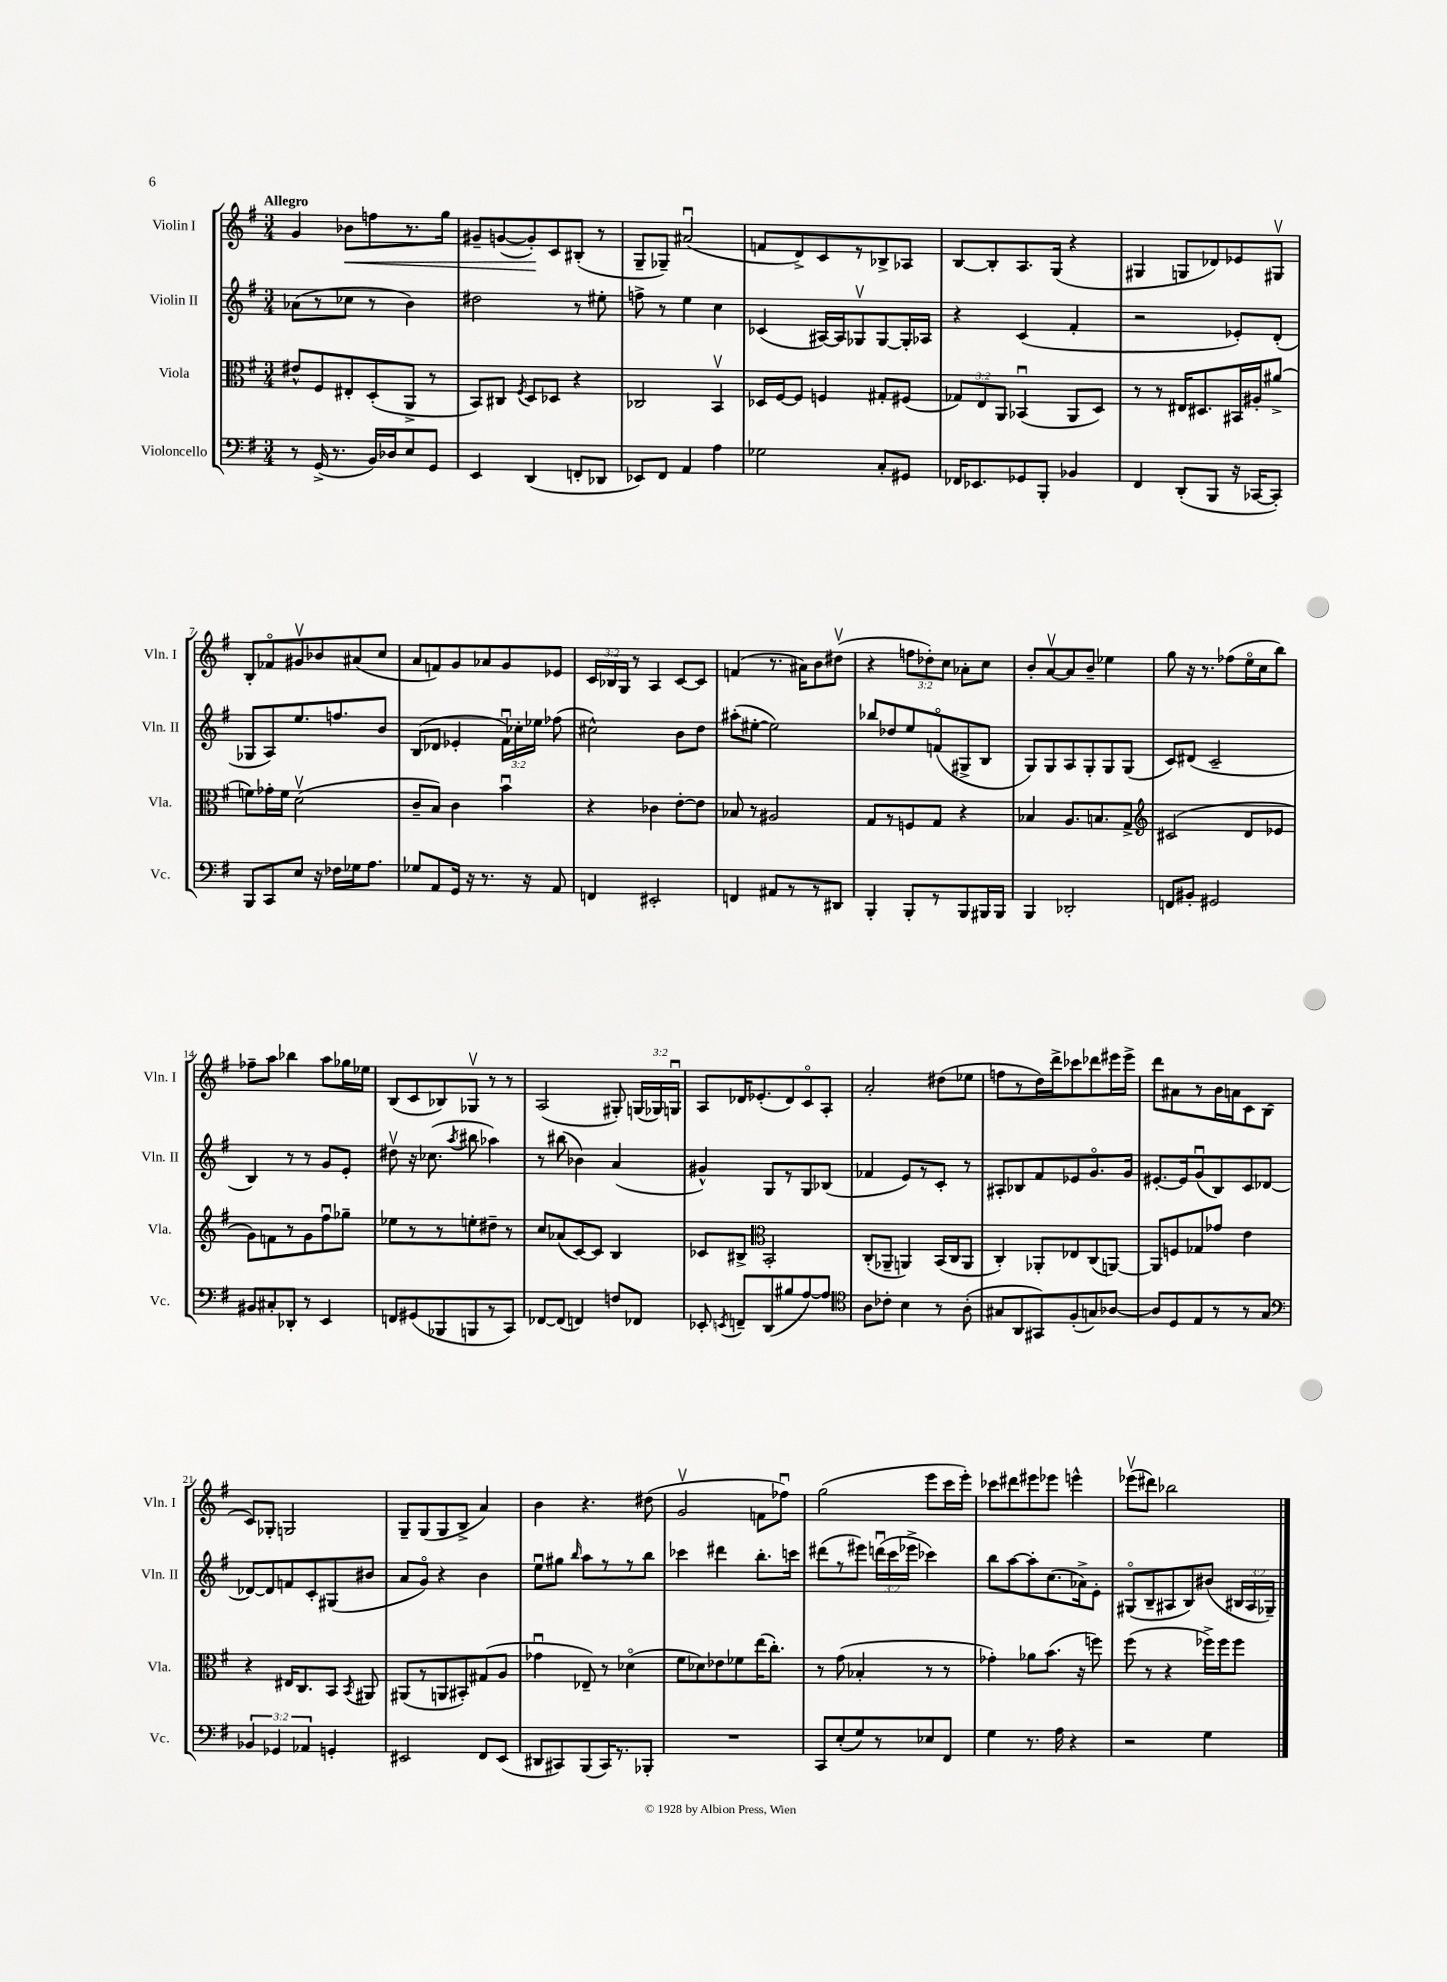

**kern	**kern	**kern	**kern	**dynam
*part4	*part3	*part2	*part1	*part1
*staff4	*staff3	*staff2	*staff1	*staff1
*I"Violoncello	*I"Viola	*I"Violin II	*I"Violin I	*
*I'Vc.	*I'Vla.	*I'Vln. II	*I'Vln. I	*
*clefF4	*clefC3	*clefG2	*clefG2	*
*k[f#]	*k[f#]	*k[f#]	*k[f#]	*
*M3/4	*M3/4	*M3/4	*M3/4	*
=1	=1	=1	=1	=1
!	!	!	!LO:TX:a:B:t=Allegro	!
8r	8e#X^^/L	(8a-X\L	4g/	.
(16GG^/	8F#/	8r	.	.
8.r	.	.	.	.
!	!	!	!	!LO:HP:b
.	8E#X'/	8cc-X\J	8b-X\L	<
16BB/LL)	(8D'/	8r	8ffn\	.
16D-X/J	.	.	.	.
8E/	8AA^/J	4b\)	8.r	.
8GG/J	8r	.	.	.
.	.	.	16gg\Jk	.
=2	=2	=2	=2	=2
4EE/	8BB/L)	2dd#X\	8g#X~/L	.
.	8C#X/J	.	([8gn/	.
.	8qF#/	.	.	.
(4DD/	8D/L	.	8g'/])	.
.	8D-X/J	.	8c/	[
8FFn'/L	4r	8r	(8B#X'/J	.
8DD-X/J	.	8ee#X'\	8r	.
=3	=3	=3	=3	=3
8EE-X/L)	2C-X/	8ffn^\	8G~/L	.
8FF#/J	.	8r	8G-X~/J)	.
4AA/	.	4ee\	(2a#Xu/	.
4A\	4BBv/	4cc\	.	.
=4	=4	=4	=4	=4
2G-X\	16D-X/LL	(4c-X/	8fn/L	.
.	[16F#/J	.	.	.
.	8F#/J]	.	8d^/)	.
.	4Fn/	[16A#X/LL)	8c/	.
.	.	16A#/J]	.	.
.	.	8G-Xv/	8r	.
8C'/L	8G#X'/L	[8G-/	8B-X^/	.
8GG#X/J	(8F#X/J	16G-'/L]	8A-X/J	.
.	.	16A-X/JJ	.	.
=5	=5	=5	=5	=5
16FF-X/KL	12G-X/L)	4r	[8B/L	.
8.EE-X/	.	.	.	.
.	12E/	.	.	.
.	.	.	8B'/]	.
.	12AA/J	.	.	.
8GG-X/	(4BB-Xu/	(4c/	8.A/	.
8BBB'/J	.	.	.	.
.	.	.	(16G/Jk	.
4BB-X/	8AA/L	4f#'/	4r	.
.	8D/J)	.	.	.
=6	=6	=6	=6	=6
4FF#/	8r	2r	4G#X/	.
.	8r	.	.	.
(8DD'/L	16E#X/KL	.	8Gn/L	.
.	8.D#X/	.	.	.
8BBB/J	.	.	8d-X/)	.
16r	16BB#X/L	8e-X'/L)	8e-X/	.
[16CC-X/KL	16A#X'/J	.	.	.
8CC-'/J])	(8a#X^/J	(8d'/J	8G#Xv/J	.
!!LO:LB:g=z
=7	=7	=7	=7	=7
8BBB/L	8fn\L)	8G-X/L	8B'/L	.
8CC/	16g-X'\L	8A/)	8f-X/	.
.	16f\JJ	.	.	.
8E/J	(2dv\	8.ee/	8g#Xv/	.
16r	.	.	8b-X/	.
16F-X\LL	.	8.ffn/	.	.
16G-X\J	.	.	(8a#X/	.
8.A\J	.	.	.	.
.	.	8b/J	8cc/J	.
=8	=8	=8	=8	=8
8G-X/L	8c~/L	(8B/L	8a/L	.
8AA/	8B/J)	8d-X/J	8fn/)	.
16GG/Jk	4c\	4e-X'/	8g/	.
16r	.	.	.	.
8.r	.	.	8a-X/	.
.	4bu\	24f#u\LL)	8g/	.
.	.	24cc-X'\	.	.
16r	.	.	.	.
.	.	24ee-X\JJ	.	.
8AA/	.	(8ff-X\	8e-X/J	.
=9	=9	=9	=9	=9
4FFn/	4r	2cc#X^^\)	24c/LL	.
.	.	.	24B-X/	.
.	.	.	24G/JJ	.
.	.	.	8r	.
2EE#X'/	4c-X\	.	4A/	.
.	[8e'\L	8b\L	[8c/L	.
.	8e\J]	8dd\J	8c/J]	.
=10	=10	=10	=10	=10
4FFn/	8B-X/	(8aa#X'\L	(4fn/	.
.	8r	[8ee#X'\J	.	.
8AA#X/L	2A#X/	2ee#\])	8.r	.
8r	.	.	.	.
.	.	.	16a#X\KL)	.
8r	.	.	8b\	.
8DD#X/J	.	.	(8dd#Xv\J	.
=11	=11	=11	=11	=11
4BBB'/	8G/L	8bb-X/L	4r	.
.	8r	8dd-X/	.	.
8BBB'/L	8Fn/	8ee/	12ffn\L	.
.	.	.	12dd-X'\)	.
8r	8G/J	(8fn/	.	.
.	.	.	12cc\J	.
8BBB/	4r	8G#X^/	8a-X'\L	.
16BBB#X/L	.	8B/J	8cc\J	.
16BBB#/JJ	.	.	.	.
=12	=12	=12	=12	=12
4BBB/	4B-X/	8G/L)	8b'/L	.
.	.	8G/	[8av/	.
2DD-X'/	8.A/L	8A/	8a/]	.
.	.	8G'/	8b~/J	.
.	8.Bn/	.	.	.
.	.	8G/	4ee-X\	.
.	8G^/J	(8G/J	.	.
=13	=13	=13	=13	=13
*	*clefG2	*	*	*
8FFn/L	(2c#X/	8c/L)	8gg\	.
8BB#X'/J	.	(8d#X/J	16r	.
.	.	.	8.r	.
2GG#X/	.	2c~/	.	.
.	.	.	(8ff-X\L	.
.	8d/L	.	16ee\L	.
.	.	.	16cc\J	.
.	8e-X/J	.	8bb\J)	.
!!LO:LB:g=z
=14	=14	=14	=14	=14
8BB#X/L	8g\L)	4B/)	8ff-X~\L	.
8C#X'/	8fn\	.	8aa\J	.
8DD-X'/J	8r	8r	4bb-X\	.
8r	8g\	8r	.	.
4EE/	8ff#u\	8g/L	8aa\L	.
.	8gg-X~\J	8e'/J	16gg-X\L	.
.	.	.	16ee-X\JJ	.
=15	=15	=15	=15	=15
8FFn/L	8ee-X\L	8dd#Xv\	(8B/L	.
(8GG#X/	8r	16r	8c/	.
.	.	(8.cc-X\	.	.
8BBB-X/	8r	.	8B-X/)	.
.	.	8qaa/	.	.
8BBBn/	8een'\	8bb#X\	8G-Xv/J	.
8r	8dd#X~\J	4aa-X\)	8r	.
8CC/J)	8r	.	8r	.
=16	=16	=16	=16	=16
[8FF-X/L	8cc/L	8r	(2A/	.
(8FF-/J]	(8a-X/	(8bb#X\	.	.
4FFn/)	[8c/)	4b-X\)	.	.
.	8c/J]	.	.	.
8Fn/L	4B/	(4a/	8G#X'/)	.
8FF-X/J	.	.	(24Gn/LL	.
.	.	.	24G-X/)	.
.	.	.	24Gnu/JJ	.
=17	=17	=17	=17	=17
8EE-X'/	8c-X/L	4g#X^^/)	8A/L	.
8qEEn/	.	.	.	.
8FFn~/L	8B#X^/J	.	16d-X/K	.
.	.	.	(8.e-X'/	.
*	*clefC3	*	*	*
(8DD/	2BB'/	8G/L	.	.
8B#X/	.	8r	8d-/)	.
[8A/)	.	8G/	8c/	.
8A/J]	.	(8B-X/J	8A'/J	.
=18	=18	=18	=18	=18
*clefC4	*	*	*	*
8A\L	(8C'/L	4f-X/	2a'/	.
8c-X'\J	8AA-X~/J	.	.	.
4B\	4AAn/)	8e/L)	.	.
.	.	8r	.	.
8r	(16BB/LL	8c'/J	(8dd#X\L	.
.	16C/J	.	.	.
(8A'\	8AA/J	8r	8ee-X\J	.
=19	=19	=19	=19	=19
8G#X/L	4C'/)	8A#X'/L	8ffn\L	.
8AA/	.	8B-X/	8r	.
8GG#X/)	8AA-X'/L	8f#/	16dd\L)	.
.	.	.	16ddd^\J	.
(8F#'/	8E-X/	8e-X/	8ccc-X\	.
8Gn/)	(8C/	8.g/	8ddd-X\	.
[8A-X/J	[8AAn/J)	.	16eee#X\L	.
.	.	16g/Jk	16eee#^\JJ	.
=20	=20	=20	=20	=20
8A-/L]	8AA/L]	[8.e#X'/L	8ddd\L	.
8D/	8Fn/	.	8a#X\	.
.	.	16e#/k]	.	.
8E/	8G-X/	(8gu/	8r	.
8r	8g-X/J	8B/)	16b\L	.
.	.	.	16an\J	.
8r	4e\	8c/	8c\	.
8G/J	.	[8d-X/J	(8B\J	.
!!LO:LB:g=z
=21	=21	=21	=21	=21
*clefF4	*	*	*	*
6BB-X/	4r	8d-X/L_	8c/L)	.
.	.	8d-/]	8G-X'/J	.
6GG-X/	.	.	.	.
.	16E#X/KL	8fn/	2Gn/	.
.	8.C/	.	.	.
6AA-X/	.	.	.	.
.	.	8c'/	.	.
4GGn'/	8BB/J	(8G#X/	.	.
.	8qBB/	.	.	.
.	8AA#X/	8b#X/J	.	.
=22	=22	=22	=22	=22
2EE#X/	(8AA#X/L	8a/L	8G~/L	.
.	8r	8g/J)	(8G/	.
.	8AAn/	4r	8G/	.
.	8BB#X'/)	.	8B^/J	.
8FF#/L	(8G#X/	4b\	4a/)	.
(8EE#/J	8A/J	.	.	.
=23	=23	=23	=23	=23
8DD#X/L	4g-Xu\	8eeu\L	4b\	.
8CC#X/)	.	8gg#X\J	.	.
.	.	16qqbb/	.	.
(8BBB/	8E-X~/)	8aa\L	4.r	.
16CC#/K)	8r	8r	.	.
8.r	.	.	.	.
.	(4d-X\	8r	.	.
8BBB-X'/J	.	8bb\J	(8dd#X\	.
=24	=24	=24	=24	=24
2.r	8f#\L	4ccc-X\	2gv/	.
.	8d-X\)	.	.	.
.	8e-X\	4ddd#X\	.	.
.	8f-X\	.	.	.
.	(16ee\K	8.bb'\L	8fn\L	.
.	8.cc'\J)	.	.	.
.	.	.	8ff-Xu\J)	.
.	.	16cccn\Jk	.	.
=25	=25	=25	=25	=25
8CC/L	8r	(8ddd#X\L	(2gg\	.
(8E'/	(8g\	8r	.	.
8G/)	4B-X'/	8eee#X\J)	.	.
8r	.	(24dddnu\LL	.	.
.	.	24ccc\	.	.
.	.	24eee-X^\JJ	.	.
8E-X/	8r	4ccc-X\)	8eee\L	.
8FF#/J	8r	.	16ccc\L	.
.	.	.	16eee'\JJ)	.
=26	=26	=26	=26	=26
4G\	4g-X'\)	8bb\L	8ccc-X\L	.
.	.	[8aa\	8ddd#X\	.
8.r	8a-X\L	8aa'\]	8eee#X\	.
.	(8.b\J	(8.cc\	8eee-X\J	.
16A\	.	.	.	.
4r	.	.	4eeen^^\	.
.	16r	16a-X^\k)	.	.
.	8ffn\)	8e'\J	.	.
=27	=27	=27	=27	=27
2r	(8ff#\	(8G#X/L	(8eee-Xv\L	.
.	8r	8B~/	8ddd#X\J)	.
.	4r	8A#X/	2bb-X\	.
.	.	8B/)	.	.
4G\	16ff-X^\LL)	(8b#X/J	.	.
.	16ff-\J	.	.	.
.	8ff-\J	24B#X/LL	.	.
.	.	24A#/	.	.
.	.	24G-X~/JJ)	.	.
==	==	==	==	==
*-	*-	*-	*-	*-
